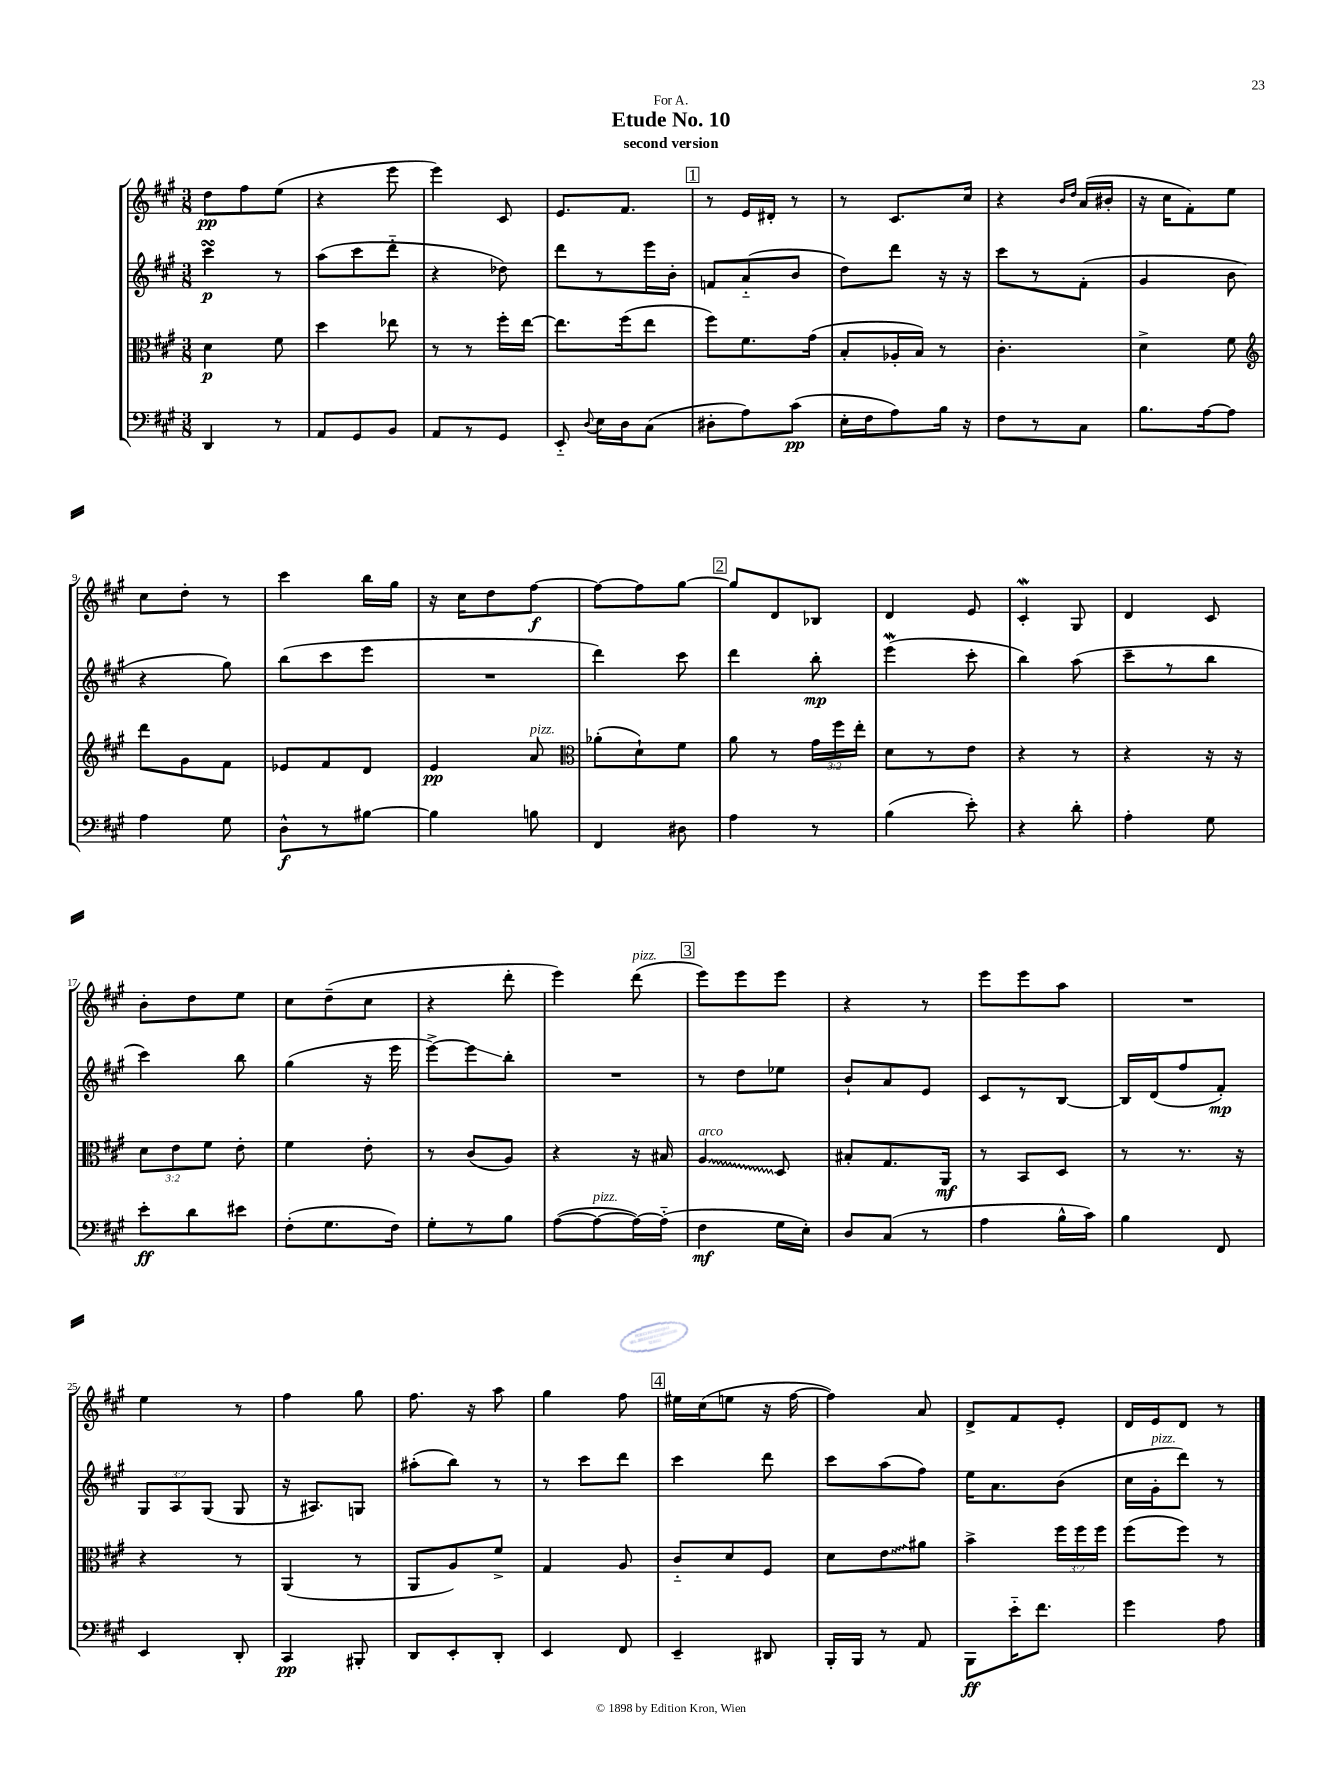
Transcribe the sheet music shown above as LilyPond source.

\header { title = "Etude No. 10" subtitle = "second version" dedication = "For A." }
<<
\new StaffGroup <<
\new Staff = "s0" {
    \clef treble \key a \major \numericTimeSignature \time 3/8
    \autoBeamOff d''8[\pp fis''8 e''8]( |
    r4 e'''8 |
    e'''4) cis'8 |
    e'8.[ fis'8.] |
    \mark \markup { \box "1" } r8 e'16[ dis'16]-. r8 |
    r8 cis'8.[ cis''16] |
    r4 \grace { b'16[ d''16] } a'16[( bis'16]-. |
    r16 cis''16[ fis'8-.) e''8] |
    cis''8[ d''8]-. r8 |
    cis'''4 b''16[ gis''16] |
    r16 cis''16[ d''8 fis''8]~\f |
    fis''8[~ fis''8 gis''8]~ |
    \mark \markup { \box "2" } gis''8[ d'8 bes8] |
    d'4 e'8 |
    cis'4-.\mordent gis8 |
    d'4 cis'8 |
    b'8[-. d''8 e''8] |
    cis''8[ d''8--( cis''8] |
    r4 d'''8-. |
    e'''4) d'''8^\markup { \italic "pizz." }( |
    \mark \markup { \box "3" } e'''8[) e'''8 e'''8] |
    r4 r8 |
    e'''8[ e'''8 a''8] |
    R4. |
    e''4 r8 |
    fis''4 gis''8 |
    fis''8. r16 a''8 |
    gis''4 fis''8 |
    \mark \markup { \box "4" } eis''16[ cis''16( e''8] r16 fis''16~ |
    fis''4) a'8 |
    d'8[-> fis'8 e'8]-. |
    d'16[ e'16 d'8] r8 \bar "|." |
}
\new Staff = "s1" {
    \clef treble \key a \major \numericTimeSignature \time 3/8 \override Staff.TupletNumber.text = #tuplet-number::calc-fraction-text
    \autoBeamOff cis'''4\turn\p r8 |
    a''8[( cis'''8 d'''8]-_ |
    r4 des''8) |
    d'''8[ r8 e'''16 b'16]-. |
    \mark \markup { \box "1" } f'8[ a'8-_( b'8] |
    d''8[) d'''8] r16 r16 |
    cis'''8[ r8 fis'8]-.( |
    gis'4 b'8 |
    r4 gis''8) |
    b''8[( cis'''8 e'''8] |
    R4. |
    d'''4) cis'''8 |
    \mark \markup { \box "2" } d'''4 b''8-.\mp |
    e'''4\mordent( cis'''8-. |
    b''4) a''8( |
    cis'''8[-- r8 b''8] |
    cis'''4) b''8 |
    gis''4( r16 e'''16 |
    e'''8[~->) e'''8\glissando b''8]-. |
    R4. |
    \mark \markup { \box "3" } r8 d''8[ ees''8] |
    b'8[-! a'8 e'8] |
    cis'8[ r8 b8]~ |
    b16[ d'16( fis''8 fis'8]-.\mp) |
    \tuplet 3/2 { gis8[ a8 gis8]( } gis8 |
    r16 ais8.[) g8] |
    ais''8[-.( b''8]) r8 |
    r8 cis'''8[ d'''8] |
    \mark \markup { \box "4" } cis'''4 d'''8 |
    cis'''8[ a''8( fis''8]) |
    e''16[ a'8. b'8]( |
    cis''16[ gis'16-.^\markup { \italic "pizz." } d'''8]) r8 \bar "|." |
}
\new Staff = "s2" {
    \clef alto \key a \major \numericTimeSignature \time 3/8 \override Staff.TupletNumber.text = #tuplet-number::calc-fraction-text
    \autoBeamOff d'4\p fis'8 |
    d''4 ees''8 |
    r8 r8 fis''16[-. e''16]~ |
    e''8.[ fis''16( e''8] |
    \mark \markup { \box "1" } fis''8[) fis'8. gis'16]( |
    b8[-. aes16-. b16]) r8 |
    cis'4.-. |
    d'4-> fis'8 |
    \clef treble d'''8[ gis'8 fis'8] |
    ees'8[ fis'8 d'8] |
    e'4\pp a'8^\markup { \italic "pizz." } |
    \clef alto aes'8[-.( d'8-!) fis'8] |
    \mark \markup { \box "2" } a'8 r8 \tuplet 3/2 { gis'16[ fis''16 e''16]-. } |
    d'8[ r8 e'8] |
    r4 r8 |
    r4 r16 r16 |
    \tuplet 3/2 { d'8[ e'8 fis'8] } e'8-. |
    fis'4 e'8-. |
    r8 cis'8[( a8]) |
    r4 r16 bis16 |
    \mark \markup { \box "3" } \once \override Glissando.style = #'zigzag a4\glissando^\markup { \italic "arco" } d8 |
    bis8[-. gis8. a,16]\mf |
    r8 b,8[ d8] |
    r8 r8. r16 |
    r4 r8 |
    a,4( r8 |
    a,8[ a8) fis'8]-> |
    gis4 a8 |
    \mark \markup { \box "4" } cis'8[-_ d'8 fis8] |
    d'8[ \once \override Glissando.style = #'zigzag e'8\glissando ais'8] |
    b'4-> \tuplet 3/2 { fis''16[ fis''16 fis''16] } |
    fis''8[( fis''8]) r8 \bar "|." |
}
\new Staff = "s3" {
    \clef bass \key a \major \numericTimeSignature \time 3/8
    \autoBeamOff d,4 r8 |
    a,8[ gis,8 b,8] |
    a,8[ r8 gis,8] |
    e,8-_ \appoggiatura { d8 } e16[ d16 cis8]( |
    \mark \markup { \box "1" } dis8[-. a8) cis'8]\pp( |
    e16[-. fis16 a8) b16] r16 |
    fis8[ r8 cis8] |
    b8.[ a16~ a8] |
    a4 gis8 |
    d8[-^\f r8 bis8]~ |
    bis4 b8 |
    fis,4 dis8 |
    \mark \markup { \box "2" } a4 r8 |
    b4( e'8-.) |
    r4 d'8-. |
    a4-. gis8 |
    e'8[-.\ff d'8 eis'8] |
    fis8[-.( gis8. fis16]) |
    gis8[-. r8 b8] |
    a8[~( a8~^\markup { \italic "pizz." } a16~) a16]-_( |
    \mark \markup { \box "3" } fis4\mf gis16[ e16]-.) |
    d8[ cis8]( r8 |
    a4 b16[-^ cis'16]) |
    b4 fis,8 |
    e,4 d,8-. |
    cis,4\pp bis,,8-. |
    d,8[ e,8-. d,8]-. |
    e,4 fis,8 |
    \mark \markup { \box "4" } e,4-- dis,8 |
    b,,16[-. b,,16] r8 a,8 |
    b,,8[\ff e'16-_ fis'8.] |
    gis'4 a8 \bar "|." |
}
>>
>>
